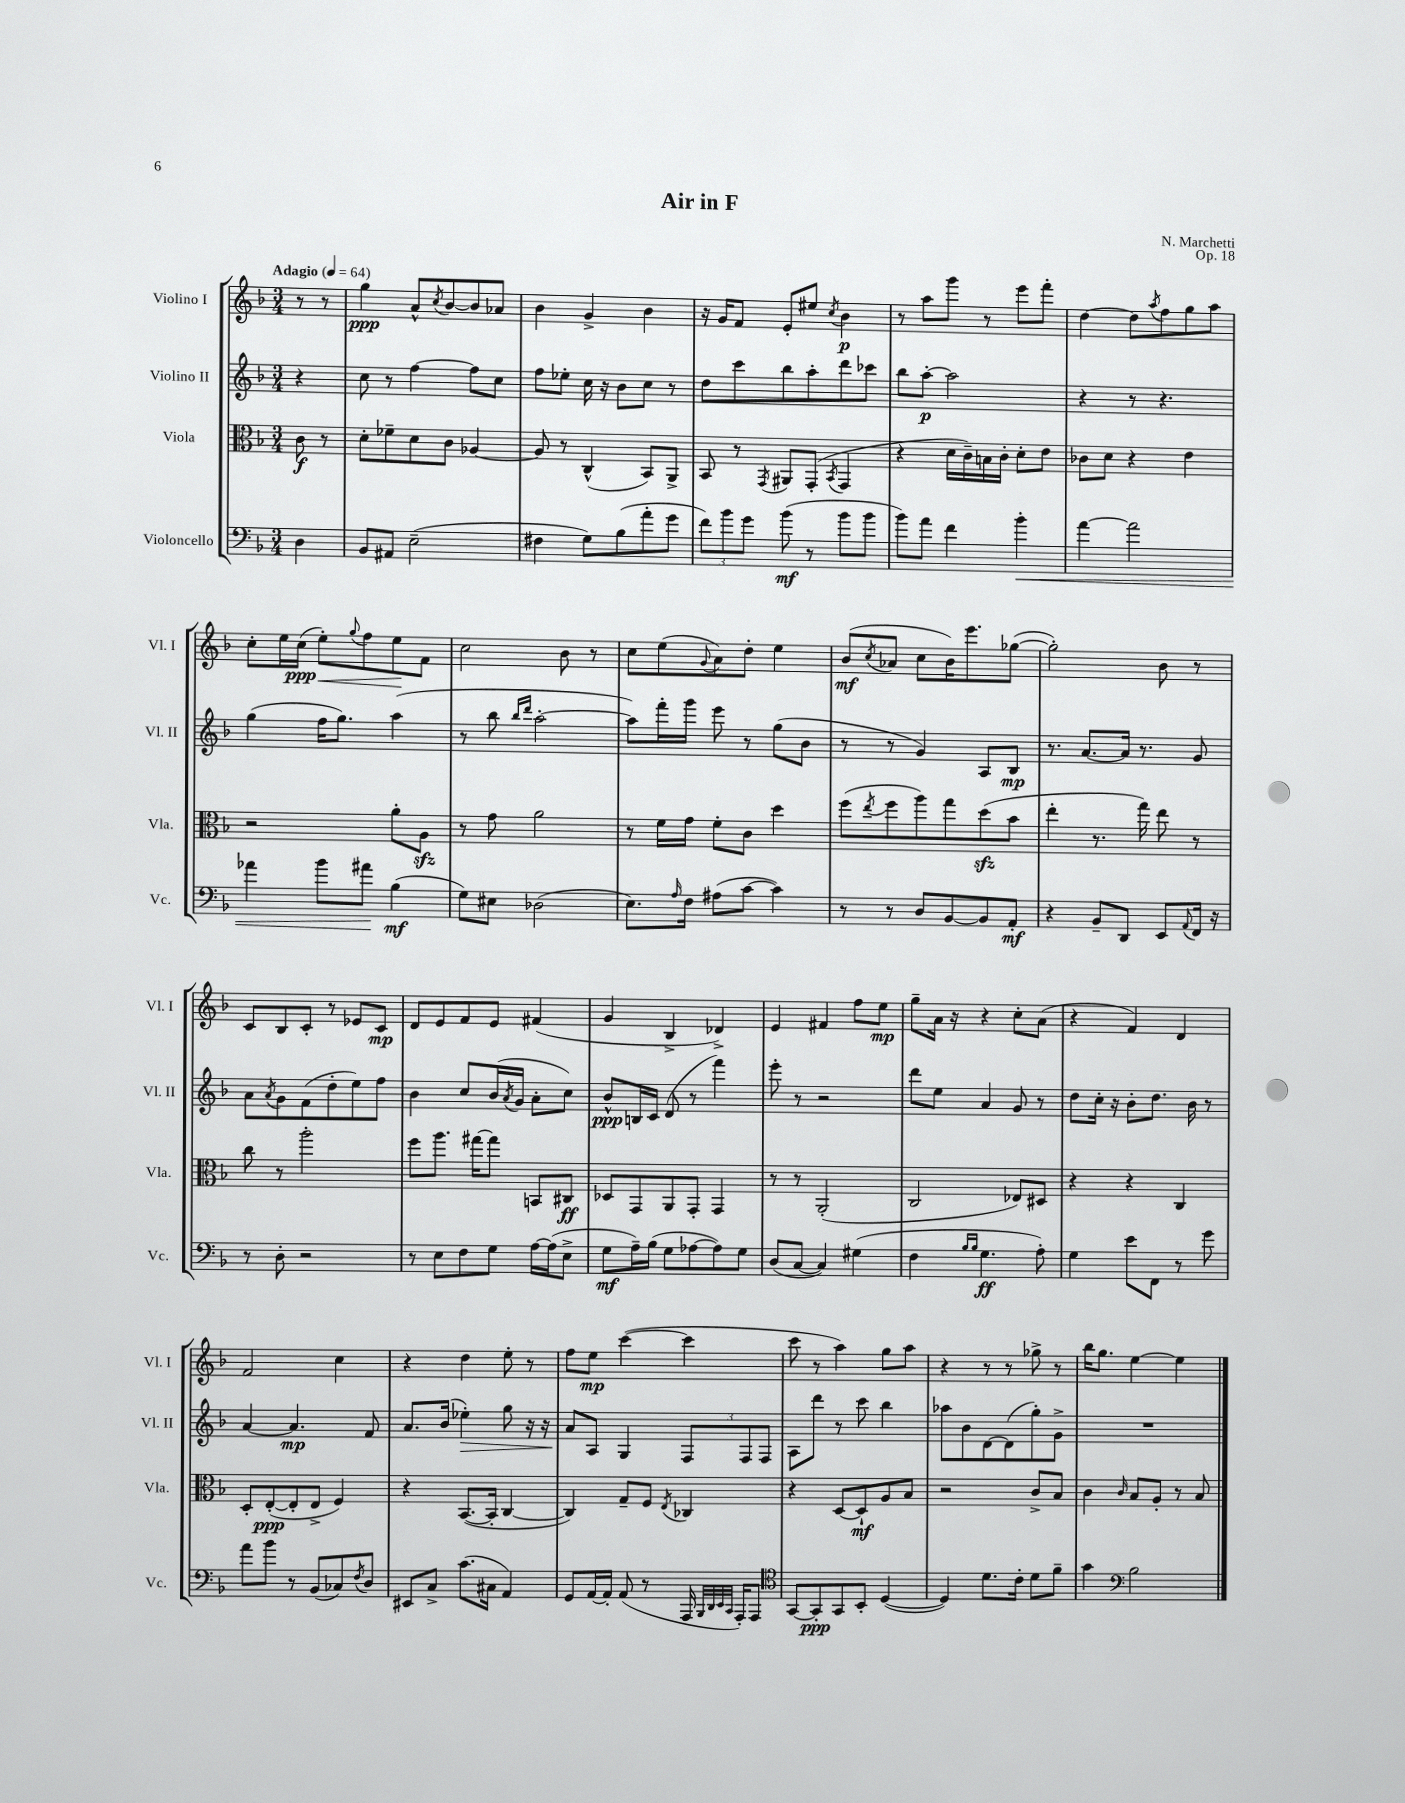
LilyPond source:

\header { title = "Air in F" composer = "N. Marchetti" opus = "Op. 18" }
<<
\new StaffGroup <<
\new Staff = "s0" \with { instrumentName = "Violino I" shortInstrumentName = "Vl. I" } {
    \clef treble \key f \major \numericTimeSignature \time 3/4 \partial 4 \tempo "Adagio" 4 = 64
    r8 r8 |
    g''4\ppp a'8-^ \acciaccatura { c''8 } bes'8~ bes'8 aes'8 |
    bes'4 g'4-> bes'4 |
    r16 g'16 f'8 e'8-. eis''8 \acciaccatura { c''8 } bes'4\p |
    r8 a''8 g'''8 r8 e'''8 f'''8-. |
    d''4~ d''8 \acciaccatura { a''8 } f''8 g''8 a''8 |
    c''8-. e''16 c''16\ppp( e''8-.\<) \appoggiatura { g''8 } f''8 e''8\! f'8 |
    c''2 bes'8 r8 |
    c''8 e''8( \appoggiatura { g'8 } a'8) d''8-. e''4 |
    bes'8\mf( \acciaccatura { c''8 } aes'8 c''8 bes'16) e'''8. ges''8~( |
    ges''2-.) bes'8 r8 |
    c'8 bes8 c'8-. r8 ees'8 c'8\mp |
    d'8 e'8 f'8 e'8 fis'4( |
    g'4 bes4-> des'4->) |
    e'4 fis'4 f''8 e''8\mp |
    g''8-- a'16 r16 r4 c''8-. a'8( |
    r4 f'4) d'4 |
    f'2 c''4 |
    r4 d''4 e''8-. r8 |
    f''8 e''8\mp c'''4~( c'''4 |
    c'''8 r8 a''4) g''8 a''8 |
    r4 r8 r8 ges''8-> r8 |
    bes''16 g''8. e''4~ e''4 \bar "|." |
}
\new Staff = "s1" \with { instrumentName = "Violino II" shortInstrumentName = "Vl. II" } {
    \clef treble \key f \major \numericTimeSignature \time 3/4 \partial 4
    r4 |
    c''8 r8 f''4~ f''8 c''8 |
    f''8 ees''8-. c''16 r16 bes'8 c''8 r8 |
    d''8 c'''8 bes''8 a''8-. d'''8 ces'''8 |
    bes''8 a''8~-.\p a''2 |
    r4 r8 r4. |
    g''4( f''16 g''8.) a''4( |
    r8 bes''8 \grace { bes''16 d'''16 } a''2~-. |
    a''8) f'''16-. g'''16 e'''8 r8 g''8( bes'8 |
    r8 r8 g'4) a8 bes8\mp |
    r8. a'8.~ a'16 r8. g'8 |
    a'8 \acciaccatura { a'8 } g'8 f'8( d''8-. e''8) f''8 |
    bes'4 c''8 bes'16( \acciaccatura { a'8 } g'16 a'8-. c''8) |
    bes'8-^\ppp b16 c'16 d'8( r8 f'''4) |
    e'''8-. r8 r2 |
    d'''8 e''8 a'4 g'8 r8 |
    d''8 c''16-. r16 bes'8-. d''8. bes'16 r8 |
    a'4~ a'4.\mp f'8 |
    a'8. bes'16( ees''4-.\>) g''8 r16 r16 |
    a'8\! a8 g4 \tuplet 3/2 { f8 f8 f8 } |
    a8 d'''8 r8 c'''8 bes''4 |
    aes''8 bes'8 d'8~ d'8( g''8-.) g'8-> |
    R2. \bar "|." |
}
\new Staff = "s2" \with { instrumentName = "Viola" shortInstrumentName = "Vla." } {
    \clef alto \key f \major \numericTimeSignature \time 3/4 \partial 4
    c'8\f r8 |
    d'8-. fes'8-- d'8 c'8 aes4~ |
    aes8 r8 c4-^( bes,8) a,8-> |
    bes,8 r8 \acciaccatura { g,8 } ais,8 g,8-.( \acciaccatura { bes,8 } g,4 |
    r4 d'16 c'16--) b16 c'16-. d'8-. e'8 |
    ces'8 d'8 r4 e'4 |
    r2 a'8-. a8\sfz |
    r8 g'8 a'2 |
    r8 f'16 g'16 f'8-. c'8 d''4 |
    f''8( \acciaccatura { e''8 } f''8 a''8) g''8 d''8\sfz( bes'8 |
    e''4-. r8. g''16) e''8 r8 |
    c''8 r8 a''2-. |
    f''8 a''8. gis''16~ gis''8 b,8 cis8\ff |
    des8 g,8 a,8 g,8-. g,4 |
    r8 r8 a,2-.( |
    c2 ees8) dis8 |
    r4 r4 c4 |
    d8-. e8~-.\ppp( e8-. e8-> f4) |
    r4 bes,8.~( bes,16-. c4~ |
    c4) g8-- f8 \acciaccatura { e8 } ces4 |
    r4 d8~ d8-!\mf a8 bes8 |
    r2 c'8-> bes8 |
    c'4 \grace { c'16 } bes8 a8-. r8 bes8 \bar "|." |
}
\new Staff = "s3" \with { instrumentName = "Violoncello" shortInstrumentName = "Vc." } {
    \clef bass \key f \major \numericTimeSignature \time 3/4 \partial 4
    d4 |
    bes,8 ais,8 e2--( |
    fis4 g8) bes8( a'8-. g'8 |
    \tuplet 3/2 { f'8) bes'8 g'8 } bes'8\mf( r8 bes'8 bes'8 |
    bes'8) a'8 f'4 bes'4-.\< |
    a'4~ a'2 |
    aes'4 bes'8 ais'8\! bes4\mf( |
    g8) eis8 des2( |
    e8.) \grace { a16 } f16 ais8( c'8~ c'4) |
    r8 r8 d8 bes,8~ bes,8 a,8-.\mf |
    r4 bes,8-- d,8 e,8 \appoggiatura { a,8 } f,16 r16 |
    r8 d8-. r2 |
    r8 e8 f8 g8 a16~ a16( e8-> |
    g8\mf a16--) bes16( g8 aes8~ aes8) g8 |
    d8( c8~ c4) gis4( |
    f4 \grace { bes16 bes16 } g4.\ff a8-.) |
    g4 e'8 f,8 r8 g'8 |
    a'8 bes'8 r8 bes,8( ces8) \acciaccatura { f8 } d8 |
    eis,8 c8-> c'8.( cis16 a,4) |
    g,8 a,16~ a,16-. a,8( r8 a,,16 \grace { bes,,32 d,32 e,32 c,32 } a,,16-.) a,,8 |
    \clef tenor g,8~ g,8-.\ppp g,8 bes,8-. d4~( |
    d4) d'8. c'16-. d'8 f'8-- |
    g'4 \clef bass bes2 \bar "|." |
}
>>
>>
\layout { \context { \Score \remove "Bar_number_engraver" } }
